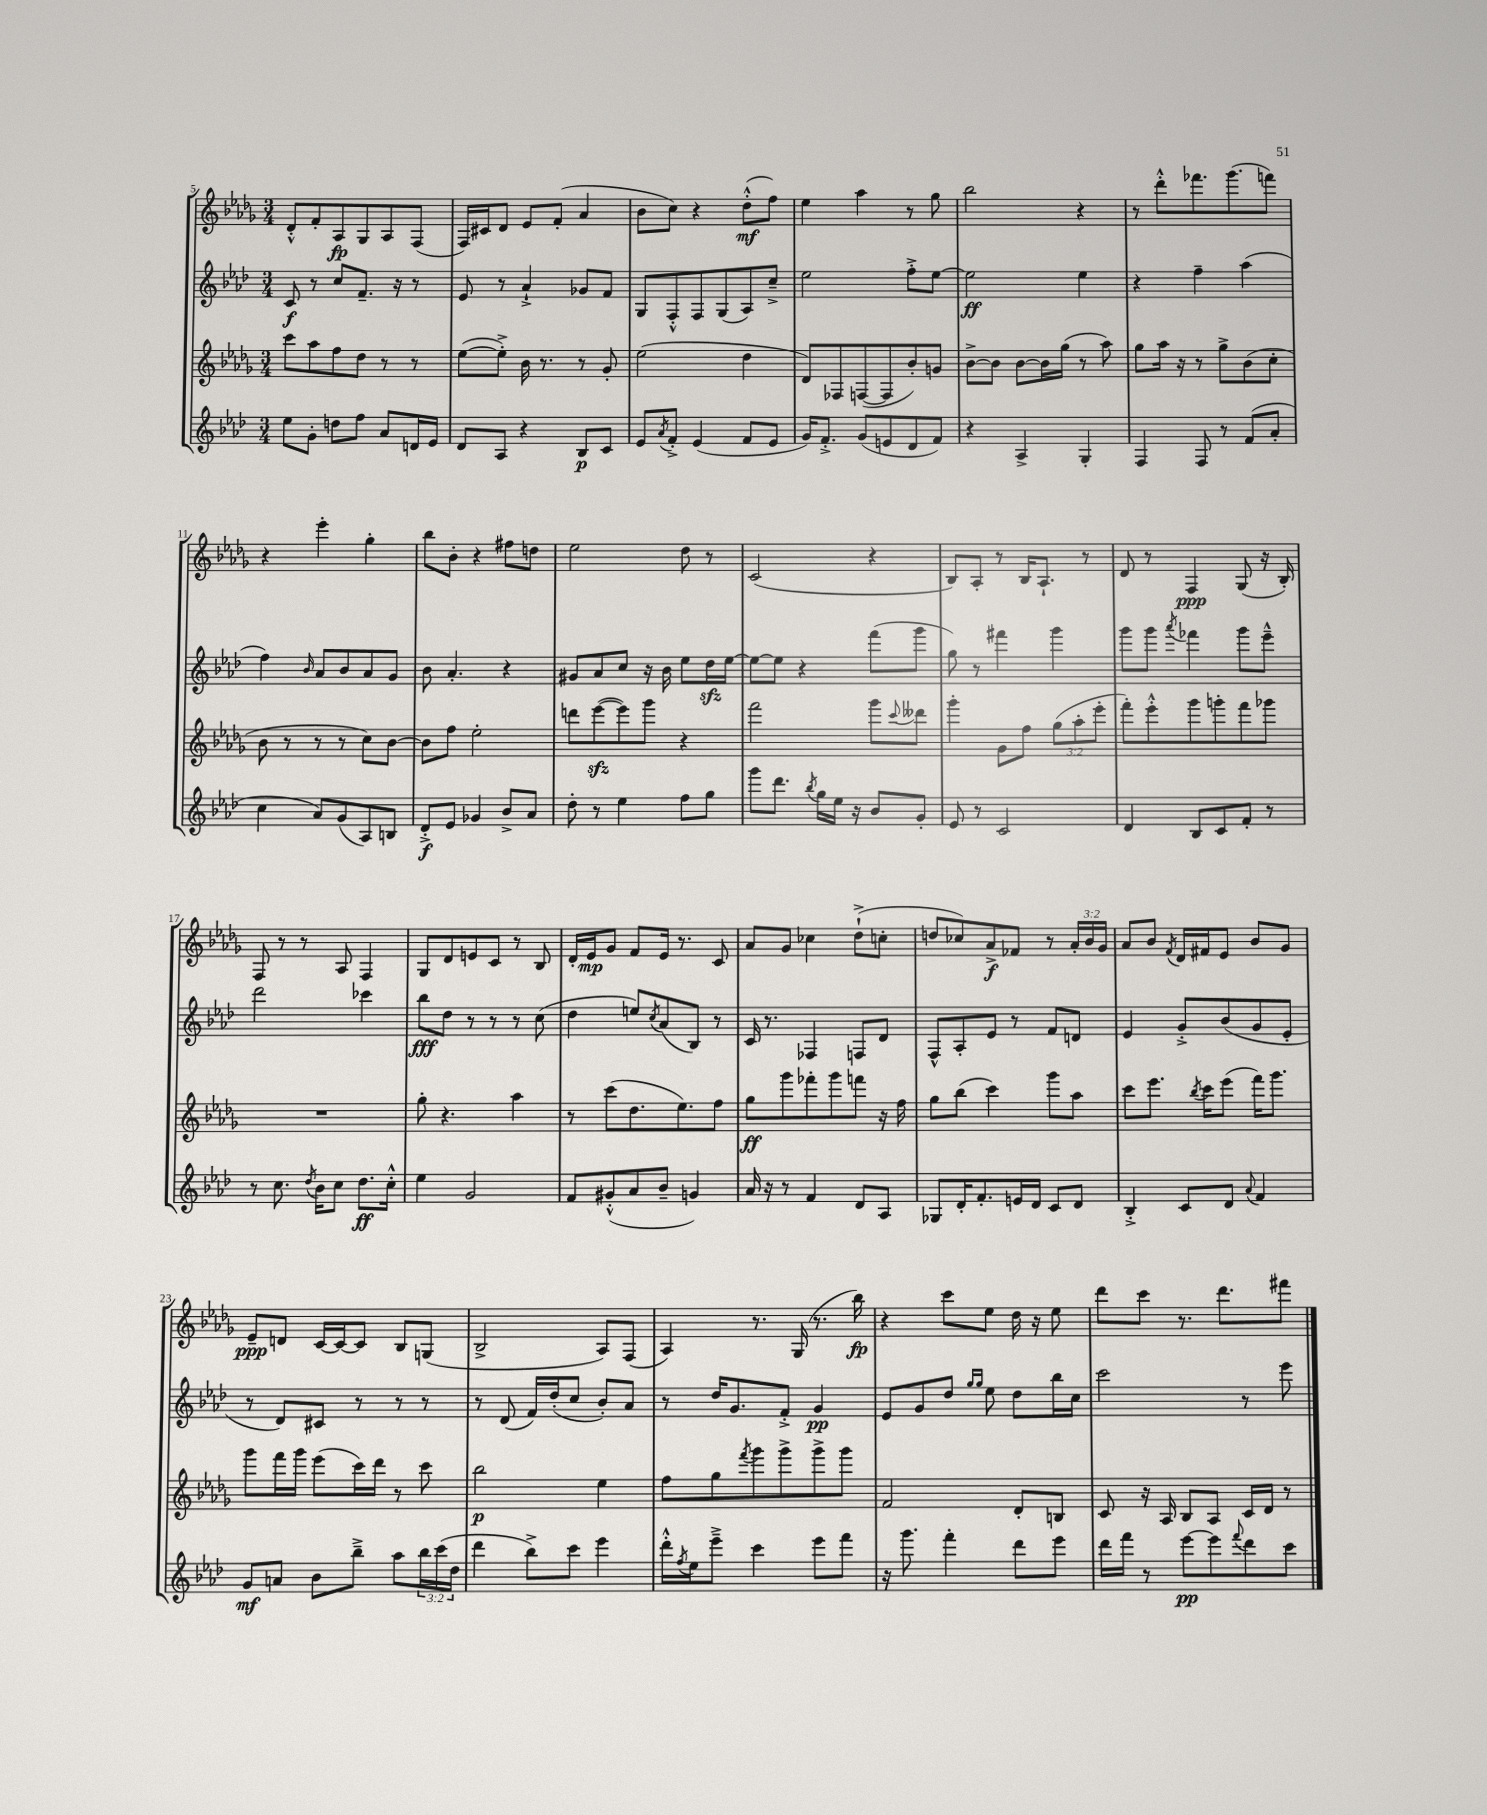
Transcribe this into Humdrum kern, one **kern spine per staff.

**kern	**kern	**kern	**kern
*staff4	*staff3	*staff2	*staff1
*clefG2	*clefG2	*clefG2	*clefG2
*k[b-e-a-d-]	*k[b-e-a-d-g-]	*k[b-e-a-d-]	*k[b-e-a-d-g-]
*M3/4	*M3/4	*M3/4	*M3/4
8ee-	8ccc	8c	8d-'^^
8g'	8aa-	8r	8f'
8dd	8ff	8cc	8A-
8ff	8dd-	8.f~	8G-
8a-	8r	.	8A-
.	.	16r	.
16d	8r	8r	(8F
16e-	.	.	.
=	=	=	=
8d-	([8ee-	8e-	16F)
.	.	.	16c#
8A-	8ee-'^])	8r	8d-
4r	16b-	4a-`^	8e-
.	8.r	.	.
.	.	.	(8f'
8B-	8r	8g-	4a-
8c	8g-'	8f	.
=	=	=	=
8e-	(2ee-	8G	8b-
8qa-	.	.	.
8f'^	.	8F'^^	8cc)
(4e-	.	8F	4r
.	.	(8G	.
8f	4dd-	8A-)	(8dd-'^^
8e-	.	8cc~^	8ff)
=	=	=	=
16g)	8d-)	2ee-	4ee-
8.f'^	.	.	.
.	8F-	.	.
(8g	([8F	.	4aa-
8e	8F]	.	.
8d-	8b-')	8ff'^	8r
8f)	8g	[8ee-	8gg-
=	=	=	=
4r	[8b-^	2ee-]	2bb-
.	8b-]	.	.
4A-^	[8b-	.	.
.	16b-]	.	.
.	(16gg-	.	.
4G'	8r	4ee-	4r
.	8aa-)	.	.
=	=	=	=
4F	8gg-	4r	8r
.	16aa-	.	8ddd-'^^
.	16r	.	.
8F	8r	4ff~	8.fff-
8r	8gg-^	.	.
.	.	.	(8.ggg-
(8f	(8b-	(4aa-	.
8a-'	8cc'	.	8fff)
=	=	=	=
4cc	8b-	4ff)	4r
.	8r	.	.
.	.	16qqb-	.
8a-)	8r	8a-	4eee-'
(8g	8r	8b-	.
8A-)	8cc)	8a-	4gg-'
8B	[8b-	8g	.
=	=	=	=
8d-'^	8b-]	8b-	8bb-
8e-	8ff	4.a-'	8b-'
4g-	2ee-'	.	4r
8b-^	.	4r	8ff#
8a-	.	.	8dd
=	=	=	=
8dd-'	8ddd	8g#	2ee-
8r	([8eee-	8a-	.
4ee-	8eee-])	8cc	.
.	8ggg-	16r	.
.	.	16b-	.
8ff	4r	8ee-	8dd-
8gg	.	16dd-	8r
.	.	[16ee-	.
=	=	=	=
8ggg	2fff	8ee-_	(2c
8.ddd-	.	8ee-]	.
.	.	4r	.
8qbb-	.	.	.
16gg	.	.	.
16ee-	.	.	.
16r	.	.	.
8b-	8ggg-	(8fff	4r
.	8qqccc	.	.
8g'	8ddd--	8ggg	.
=	=	=	=
8e-	4ggg-'	8gg)	8B-)
8r	.	8r	8A-'
2c	8g-	4fff#	8r
.	8ff	.	16B-
.	.	.	8.A-`
.	(12gg-	4ggg	.
.	12aa-'	.	.
.	.	.	8r
.	12eee-'	.	.
=	=	=	=
4d-	8fff')	8ggg	8d-
.	8eee-'^^	8ggg	8r
.	.	8qaaa-	.
8B-	8ggg-	4fff-	4F
8c	8ggg'	.	.
8f'	8fff	8ggg	(8G-
8r	8ggg-	8eee-~^^	16r
.	.	.	16B-')
=	=	=	=
8r	2.r	2ddd-	8F
8.cc	.	.	8r
.	.	.	8r
8qdd-	.	.	.
16b-	.	.	.
8cc	.	.	8A-
8.dd-	.	4ccc-	4F
16cc'^^	.	.	.
=	=	=	=
4ee-	8gg-'	8bb-	8G-
.	4.r	8dd-	8d-
2g	.	8r	8e
.	.	8r	8c
.	4aa-	8r	8r
.	.	(8cc	8B-
=	=	=	=
8f	8r	4dd-	16d-'
.	.	.	16e-
(8g#'^^	(8ccc	.	8g-
8a-	8.dd-	8ee)	8f
.	.	8qcc	.
8b-~	.	(8a-	16e-
.	8.ee-)	.	8.r
4g)	.	8B-)	.
.	8ff	8r	8c
=	=	=	=
16a-	8gg-	16c	8a-
16r	.	8.r	.
8r	8ggg-	.	8g-
4f	8fff-'	4F-	4cc-
.	8ggg-	.	.
8d-	8fff	8F	(8dd-`^
8A-	16r	8d-	8cc'
.	16ff	.	.
=	=	=	=
8G-	8gg-	8F^^	8dd
16d-'	(8bb-	8A-'	8cc-)
8.f'	.	.	.
.	4ccc)	8e-	8a-^
16e	.	8r	8f-
16d-	.	.	.
8c	8ggg-	8f	8r
8d-	8aa-	8d	24a-'
.	.	.	24b-
.	.	.	24g-
=	=	=	=
4B-'^	8ccc	4e-	8a-
.	8.eee-	.	8b-
.	.	.	8qf
8c	.	8g'^	16d-
.	8qbb-	.	.
.	16ccc	.	16f#
8d-	(8eee-	(8b-	8e-
8qqa-	.	.	.
4f	16fff)	8g	8b-
.	8.ggg-	.	.
.	.	8e-'	8g-
=	=	=	=
8g	8ggg-	8r	8e-~
8a	16fff	8d-)	8d
.	16ggg-	.	.
8b-	(8eee-	8c#	[16c
.	.	.	16c_
8bb-~^	16ccc)	8r	8c]
.	16ddd-	.	.
8aa-	8r	8r	8B-
24bb-	8ccc	8r	(8G
(24ccc	.	.	.
24dd-	.	.	.
=	=	=	=
4ddd-	2bb-	8r	2B-^
.	.	(8d-	.
8bb-^)	.	16f)	.
.	.	(16dd-'	.
8ccc	.	8cc	.
4eee-	4ee-	8b-')	8A-)
.	.	8a-	(8F
=	=	=	=
16ddd-'^^	8ff	8r	4A-)
8qff	.	.	.
16ee-	.	.	.
8eee-~^	8gg-	16dd-	.
.	.	8.g	.
.	8qfff	.	.
4ccc	8ggg-	.	8.r
.	8ggg-^	8f'^	.
.	.	.	(16G-
8eee-	8ggg-^	4g	8.r
8fff	8ggg-	.	.
.	.	.	16bb-)
=	=	=	=
16r	2f	8e-	4r
8.ggg	.	.	.
.	.	8g	.
4fff'	.	8dd-	8ccc
.	.	16qqgg	.
.	.	16qqgg	.
.	.	8ee-	8ee-
8ddd-	8d-'	8dd-	16dd-
.	.	.	16r
8eee-	8B	16bb-	8ee-
.	.	16cc	.
=	=	=	=
16ddd-	8c	2ccc	8ddd-
16fff	.	.	.
8r	16r	.	8ccc
.	16A-	.	.
[8eee-	8B-	.	8.r
8eee-]	8A-	.	.
.	.	.	8.ddd-
8qqfff	.	.	.
8ddd-	16c	8r	.
.	16d-	.	.
8ccc	8r	8eee-	8fff#
==	==	==	==
*-	*-	*-	*-
